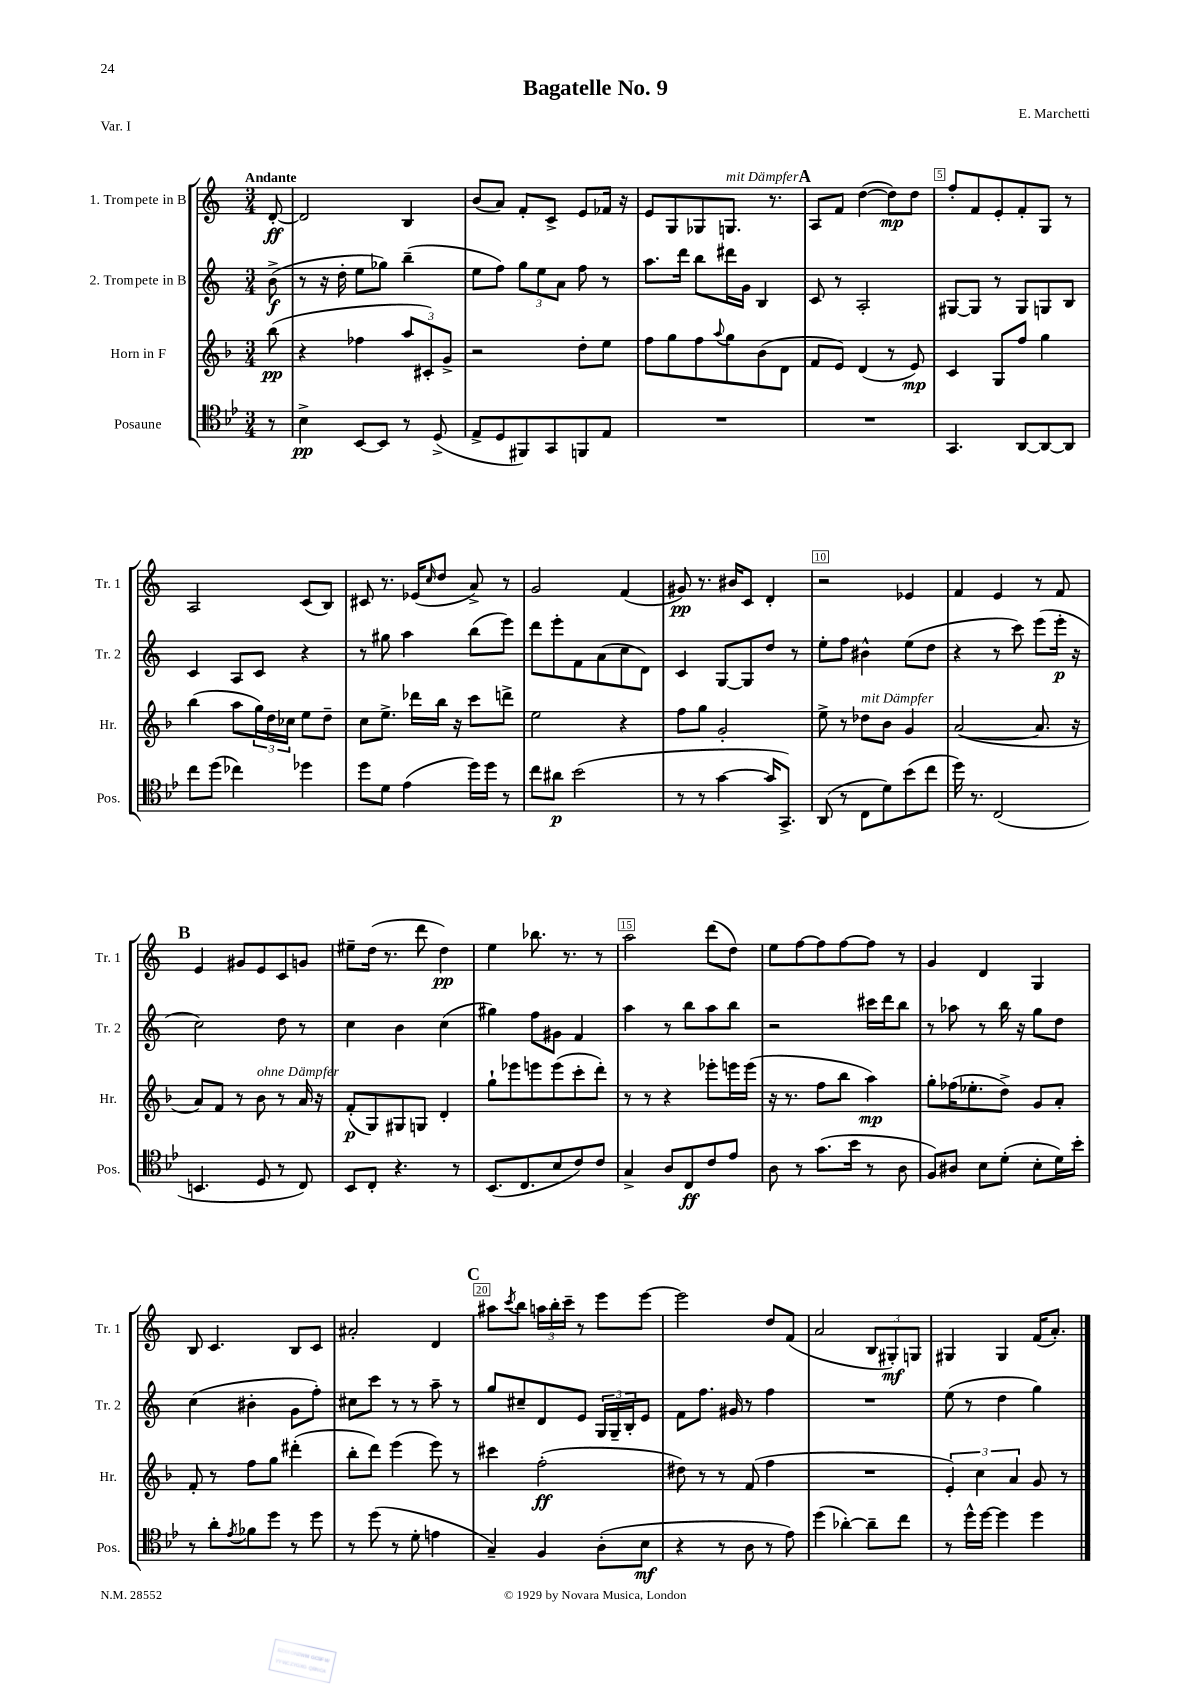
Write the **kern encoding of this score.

**kern	**dynam	**kern	**dynam	**kern	**dynam	**kern	**dynam
*part4	*part4	*part3	*part3	*part2	*part2	*part1	*part1
*staff4	*staff4	*staff3	*staff3	*staff2	*staff2	*staff1	*staff1
*I"Posaune	*	*I"Horn in F	*	*I"2. Trompete in B	*	*I"1. Trompete in B	*
*I'Pos.	*	*I'Hr.	*	*I'Tr. 2	*	*I'Tr. 1	*
*clefC4	*	*clefG2	*	*clefG2	*	*clefG2	*
*k[b-e-]	*	*k[b-]	*	*k[]	*	*k[]	*
*M3/4	*	*M3/4	*	*M3/4	*	*M3/4	*
=	=	=	=	=	=	=	=
!	!	!	!	!	!	!LO:TX:a:B:t=Andante	!
8r	.	(8bb-\	pp	(8b^\	f	[8d'/	ff
=1	=1	=1	=1	=1	=1	=1	=1
4B-^\	pp	4r	.	8r	.	2d/]	.
.	.	.	.	16r	.	.	.
.	.	.	.	16dd'\	.	.	.
[8BB-/L	.	4ff-X\	.	8ee\L	.	.	.
8BB-/J]	.	.	.	8gg-X\J)	.	.	.
8r	.	12aa/L	.	(4bb~\	.	4B/	.
.	.	12c#X'/)	.	.	.	.	.
(8D^/	.	.	.	.	.	.	.
.	.	12g^/J	.	.	.	.	.
=2	=2	=2	=2	=2	=2	=2	=2
8E-^/L	.	2r	.	8ee\L	.	(8b/L	.
8D/	.	.	.	8ff\J)	.	8a/J)	.
8FF#X/)	.	.	.	12gg\L	.	8f'/L	.
.	.	.	.	12ee\	.	.	.
8GG/	.	.	.	.	.	8c^/J	.
.	.	.	.	12a\J	.	.	.
8FFn/	.	8dd'\L	.	8ff\	.	8e/L	.
8E-/J	.	8ee\J	.	8r	.	16f-X/Jk	.
.	.	.	.	.	.	16r	.
=3	=3	=3	=3	=3	=3	=3	=3
2.r	.	8ff\L	.	8.aa\L	.	8e/L	.
.	.	8gg\	.	.	.	8G/	.
.	.	.	.	16ddd\Jk	.	.	.
.	.	8ff\	.	8bb\L	.	8G-X/	.
.	.	8qqaa/	.	.	.	.	.
!	!	!	!	!	!	!LO:TX:a:i:t=mit Dämpfer	!
.	.	8gg\	.	16ddd#X\L	.	8.Gn/J	.
.	.	.	.	16g\JJ	.	.	.
.	.	(8b-\	.	4B/	.	.	.
.	.	.	.	.	.	8.r	.
.	.	8d\J	.	.	.	.	.
!!LO:REH:place=s1:t=A
=4	=4	=4	=4	=4	=4	=4	=4
2.r	.	8f/L	.	8c/	.	8A/L	.
.	.	8e/J)	.	8r	.	8f/J	.
.	.	(4d/	.	2A'/	.	([4dd\	.
.	.	8r	.	.	.	8dd\L])	mp
.	.	8e/)	mp	.	.	8dd\J	.
=5	=5	=5	=5	=5	=5	=5	=5
4.GG/	.	4c/	.	[8G#X/L	.	8ff'/L	.
.	.	.	.	8G#/J]	.	8f/	.
.	.	8G/L	.	8r	.	8e'/	.
[8AA/L	.	8ff/J	.	8G#/L	.	8f'/	.
8AA/_	.	4gg\	.	8Gn/	.	8G/J	.
8AA/J]	.	.	.	8B/J	.	8r	.
!!LO:LB:g=z
=6	=6	=6	=6	=6	=6	=6	=6
8cc\L	.	(4bb-\	.	4c/	.	2A/	.
(8dd\J	.	.	.	.	.	.	.
4cc-X\)	.	8aa\L	.	8A/L	.	.	.
.	.	24gg\L)	.	8c/J	.	.	.
.	.	24dd\	.	.	.	.	.
.	.	24cc-X\JJ	.	.	.	.	.
4dd-X\	.	8ee\L	.	4r	.	(8c/L	.
.	.	8dd~\J	.	.	.	8B/J)	.
=7	=7	=7	=7	=7	=7	=7	=7
8dd\L	.	8cc\L	.	8r	.	8c#X/	.
8d\J	.	8.ee^\J	.	8gg#X\	.	8.r	.
(4e-\	.	.	.	4aa\	.	.	.
.	.	16ddd-X\LL	.	.	.	(16e-X/KL	.
.	.	.	.	.	.	16qqcc/	.
.	.	16bb-\JJ	.	.	.	8dd/J	.
.	.	16r	.	.	.	.	.
16dd\LL)	.	8ccc\L	.	(8bb\L	.	8a^/)	.
16dd\JJ	.	.	.	.	.	.	.
8r	.	8dddn^\J	.	8eee\J)	.	8r	.
=8	=8	=8	=8	=8	=8	=8	=8
8cc\L	.	2ee\	.	8ddd\L	.	2g/	.
8a#X\J	p	.	.	8eee'\	.	.	.
(2b-\	.	.	.	8f\	.	.	.
.	.	.	.	(8a\	.	.	.
.	.	4r	.	8cc\	.	(4f/	.
.	.	.	.	8d\J)	.	.	.
=9	=9	=9	=9	=9	=9	=9	=9
8r	.	8ff\L	.	4c/	.	8g#X/)	pp
8r	.	8gg\J	.	.	.	8.r	.
[4g\	.	2g'/	.	[8G/L	.	.	.
.	.	.	.	.	.	16b#X/KL	.
.	.	.	.	8G/]	.	8c/J	.
16g/KL]	.	.	.	8dd/J	.	4d'/	.
8.GG^/J)	.	.	.	.	.	.	.
.	.	.	.	8r	.	.	.
=10	=10	=10	=10	=10	=10	=10	=10
(8AA/	.	8ee^\	.	8ee'\L	.	2r	.
8r	.	8r	.	8ff\J	.	.	.
!	!	!LO:TX:a:i:t=mit Dämpfer	!	!	!	!	!
8C\L	.	8dd-X\L	.	4b#X^^\	.	.	.
8d\)	.	8b-\J	.	.	.	.	.
(8b-\	.	4g/	.	(8ee\L	.	4e-X/	.
8cc\J	.	.	.	8dd\J	.	.	.
=11	=11	=11	=11	=11	=11	=11	=11
16dd\)	.	([2a/	.	4r	.	4f/	.
8.r	.	.	.	.	.	.	.
(2C/	.	.	.	8r	.	4e/	.
.	.	.	.	8ccc\)	.	.	.
.	.	8.a/]	.	(8eee\L	.	8r	.
.	.	.	.	16eee'\Jk	p	8f/	.
.	.	16r	.	16r	.	.	.
!!LO:LB:g=z
!!LO:REH:place=s1:t=B
=12	=12	=12	=12	=12	=12	=12	=12
4.BBn/	.	8a/L)	.	2cc\)	.	4e/	.
.	.	8f/J	.	.	.	.	.
.	.	8r	.	.	.	8g#X/L	.
!	!	!LO:TX:a:i:t=ohne Dämpfer	!	!	!	!	!
8D/	.	8b-\	.	.	.	8e/	.
8r	.	8r	.	8dd\	.	8c/	.
8C/)	.	16a/	.	8r	.	8gn/J	.
.	.	16r	.	.	.	.	.
=13	=13	=13	=13	=13	=13	=13	=13
8BB-/L	.	(8f'/L	p	4cc\	.	8ee#X~\L	.
8C'/J	.	8G/)	.	.	.	(16dd\Jk	.
.	.	.	.	.	.	8.r	.
4.r	.	8G#X/	.	4b\	.	.	.
.	.	8Gn/J	.	.	.	8ddd\	.
.	.	4d'/	.	(4cc\	.	4dd\)	pp
8r	.	.	.	.	.	.	.
=14	=14	=14	=14	=14	=14	=14	=14
(8.BB-/L	.	8gg`\L	.	4gg#X\)	.	4ee\	.
.	.	8eee-X\	.	.	.	.	.
8.C/	.	.	.	.	.	.	.
.	.	8eeen\	.	8ff\L	.	8.bb-X\	.
8B-/	.	(8eee\	.	8g#X\J	.	.	.
.	.	.	.	.	.	8.r	.
8c/)	.	8ccc'\	.	4f/	.	.	.
8c/J	.	8ddd'\J)	.	.	.	8r	.
=15	=15	=15	=15	=15	=15	=15	=15
4G^/	.	8r	.	4aa\	.	2aa\	.
.	.	8r	.	.	.	.	.
8A/L	.	4r	.	8r	.	.	.
8C/	ff	.	.	8bb\L	.	.	.
8c/	.	8eee-X'\L	.	8aa\	.	(8ddd\L	.
8e-/J	.	16eeen\L	.	8bb\J	.	8dd\J)	.
.	.	(16eee\JJ	.	.	.	.	.
=16	=16	=16	=16	=16	=16	=16	=16
8A\	.	16r	.	2r	.	8ee\L	.
.	.	8.r	.	.	.	.	.
8r	.	.	.	.	.	[8ff\	.
(8.g\L	.	8ff\L	.	.	.	8ff\]	.
.	.	8bb-\J	.	.	.	[8ff\	.
16b-\Jk	.	.	.	.	.	.	.
8r	.	4aa\)	mp	16ccc#X\LL	.	8ff\J]	.
.	.	.	.	16ddd\J	.	.	.
8A\	.	.	.	8bb\J	.	8r	.
=17	=17	=17	=17	=17	=17	=17	=17
8F/L)	.	8gg'\L	.	8r	.	4g/	.
8A#X/J	.	(16ff-X\K	.	8aa-X\	.	.	.
.	.	8.ee-X'\	.	.	.	.	.
8B-\L	.	.	.	8r	.	4d/	.
(8d'\J	.	8dd^\J)	.	16bb\	.	.	.
.	.	.	.	16r	.	.	.
8B-'\L	.	8g/L	.	8gg\L	.	4G/	.
16d\L)	.	8a'/J	.	8dd\J	.	.	.
16b-'\JJ	.	.	.	.	.	.	.
!!LO:LB:g=z
=18	=18	=18	=18	=18	=18	=18	=18
8r	.	8f'/	.	(4cc\	.	8B/	.
8a'\L	.	8r	.	.	.	4.c/	.
8qe-/	.	.	.	.	.	.	.
8f-X\	.	8ff\L	.	4b#X'\	.	.	.
8dd\J	.	8gg\J	.	.	.	.	.
8r	.	(4ddd#X'\	.	8g\L	.	8B/L	.
8dd\	.	.	.	8ff'\J)	.	8c/J	.
=19	=19	=19	=19	=19	=19	=19	=19
8r	.	8bb-'\L	.	8cc#X\L	.	2a#X'/	.
(8dd\	.	8ddd\J)	.	8ccc\J	.	.	.
8r	.	(4eee\	.	8r	.	.	.
8d'\	.	.	.	8r	.	.	.
4en\	.	8eee\)	.	8aa~\	.	4d/	.
.	.	8r	.	8r	.	.	.
!!LO:REH:place=s1:t=C
=20	=20	=20	=20	=20	=20	=20	=20
4G~/)	.	4ccc#X\	.	8gg/L	.	8aa#X\L	.
.	.	.	.	.	.	8qccc/	.
.	.	.	.	8cc#X~/	.	8bb\J	.
4F/	.	(2ff'\	ff	8d/	.	24aan\LL	.
.	.	.	.	.	.	24bb'\	.
.	.	.	.	.	.	24ccc~\JJ	.
.	.	.	.	8e/J	.	8r	.
(8A'\L	.	.	.	24G/LL	.	8eee\L	.
.	.	.	.	24G~/	.	.	.
.	.	.	.	24B'/J	.	.	.
8B-\J	mf	.	.	8e/J	.	[8eee\J	.
=21	=21	=21	=21	=21	=21	=21	=21
4r	.	8dd#X\)	.	8f\L	.	2eee\]	.
.	.	8r	.	8.ff\J	.	.	.
8r	.	8r	.	.	.	.	.
.	.	.	.	16g#X/	.	.	.
8A\	.	(8f/	.	8r	.	.	.
8r	.	4ff\	.	4ff\	.	8dd/L	.
8e-\)	.	.	.	.	.	(8f/J	.
=22	=22	=22	=22	=22	=22	=22	=22
(4dd\	.	2.r	.	2.r	.	2a/	.
[4a-X'\)	.	.	.	.	.	.	.
8a-~\L]	.	.	.	.	.	12B/L	.
.	.	.	.	.	.	12G#X'/)	mf
8cc\J	.	.	.	.	.	.	.
.	.	.	.	.	.	12Gn/J	.
=23	=23	=23	=23	=23	=23	=23	=23
8r	.	6e'/)	.	(8ee\	.	4G#X/	.
16dd^^\LL	.	.	.	8r	.	.	.
.	.	6cc\	.	.	.	.	.
[16dd\JJ	.	.	.	.	.	.	.
4dd\]	.	.	.	4dd\	.	4G#/	.
.	.	6a/	.	.	.	.	.
4dd\	.	8g/	.	4gg\)	.	(16f/KL	.
.	.	.	.	.	.	8.a'/J)	.
.	.	8r	.	.	.	.	.
==	==	==	==	==	==	==	==
*-	*-	*-	*-	*-	*-	*-	*-
